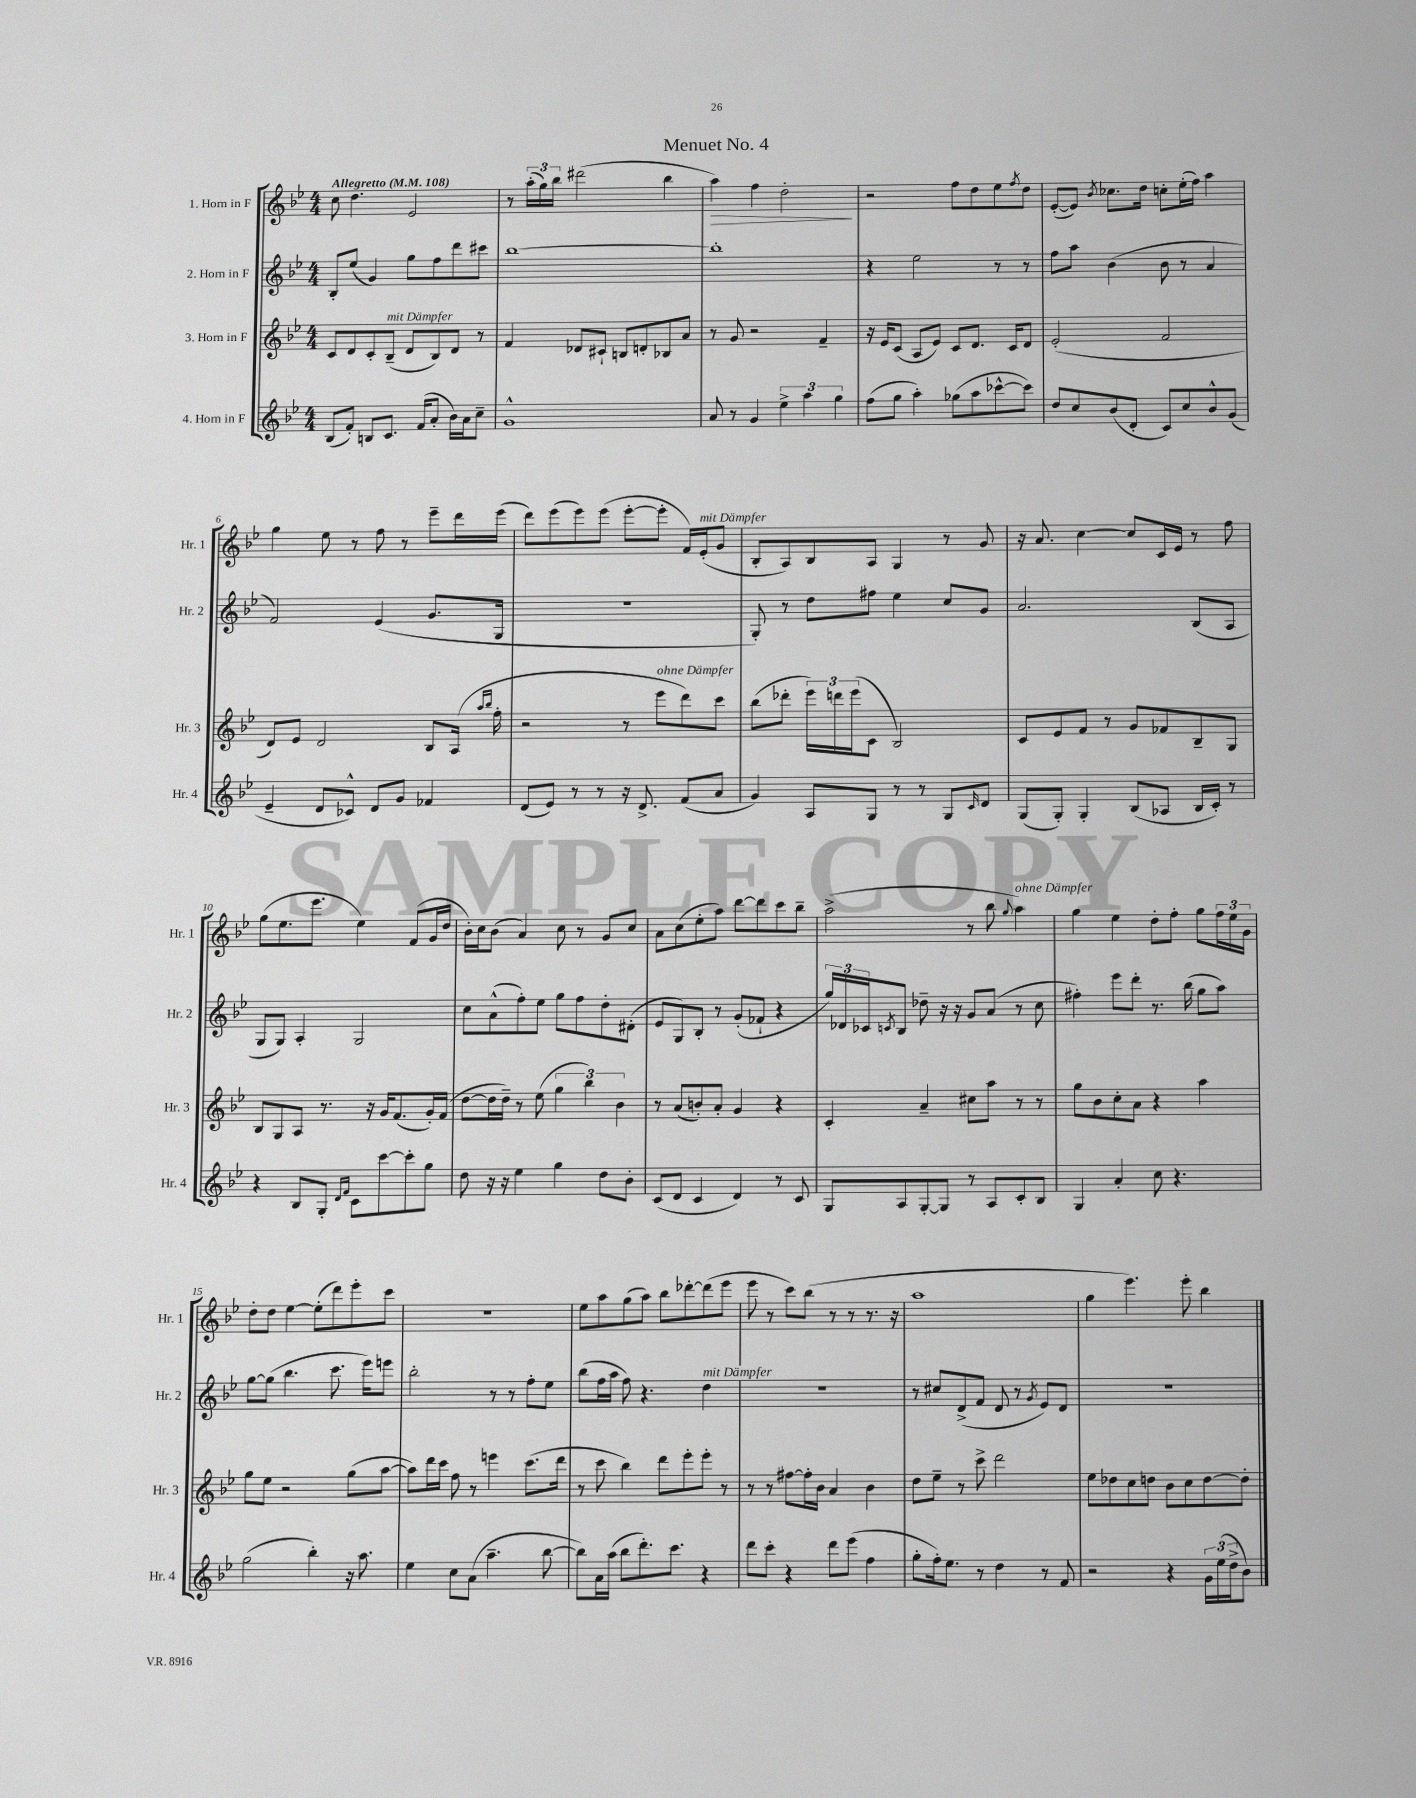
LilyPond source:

\header { title = "Menuet No. 4" }
<<
\new StaffGroup <<
\new Staff = "s0" \with { instrumentName = "1. Horn in F" shortInstrumentName = "Hr. 1" } {
    \clef treble \key bes \major \numericTimeSignature \time 4/4 \tempo "Allegretto" 4 = 108
    c''8 d''4. ees'2 |
    r8 \tuplet 3/2 { a''16-.( g''16) bes''16 } dis'''2( bes''4 |
    a''4\>) f''4 d''2-.\! |
    r2 f''8 d''8 ees''8 \acciaccatura { f''8 } d''8 |
    ees'8~-.( ees'8) \acciaccatura { bes'8 } ces''8. d''16 c''8-. ees''16-.( f''16) a''4 |
    g''4 ees''8 r8 f''8 r8 ees'''8-- d'''16 ees'''16( |
    d'''8) ees'''8( ees'''8) ees'''8( ees'''8~-. ees'''8-. f'16) ees'16-.^\markup { \italic "mit Dämpfer" }( g'8 |
    bes8-. a8) bes8 a8 g4 r8 g'8 |
    r16 a'8. c''4~ c''8 c'16 ees'16 r8 f''8 |
    g''8( ees''8. ees'''8. ees''4) f'8( g'16 d''16 |
    bes'16-.) c''16 bes'8( a'4) c''8 r8 g'8 c''8 |
    a'8 c''8( ees''8-. a''8) d'''8~ d'''8 c'''8 bes''8-- |
    a''2->( r8 bes''8 \appoggiatura { g''8 } a''4^\markup { \italic "ohne Dämpfer" }) |
    g''4 ees''4 d''8-. f''8-. g''8 \tuplet 3/2 { f''16 ees''16 g'16 } |
    d''8-. d''8 ees''4~ ees''8-.( d'''8) ees'''8-. c'''8 |
    R1 |
    ees''8 a''8 g''8( a''8) bes''8 des'''8~-. des'''8( ees'''8 |
    ees'''8 r8 c'''8) bes''8( r8 r8 r8. r16 |
    a''1 |
    g''4 ees'''4.) ees'''8-. bes''4 \bar "|." |
}
\new Staff = "s1" \with { instrumentName = "2. Horn in F" shortInstrumentName = "Hr. 2" } {
    \clef treble \key bes \major \numericTimeSignature \time 4/4
    bes8-. ees''8( g'4) g''8 f''8 d'''8 cis'''8 |
    bes''1~ |
    bes''1-. |
    r4 ees''2 r8 r8 |
    f''8 a''8 bes'4( bes'8 r8 a'4 |
    f'2) ees'4( g'8. g16 |
    r1 |
    g8-.) r8 d''8 fis''8 ees''4 c''8 g'8 |
    a'2. bes8( a8 |
    g8 g8) a4-. g2 |
    c''8 a'8-^( f''8-.) ees''8 g''8 f''8 d''8-. dis'8-.( |
    ees'8 g8) bes8-. r8 g'8-.( fes'8-! r4 |
    \tuplet 3/2 { g''16) des'16 ces'16 } \acciaccatura { c'8 } bes8 des''8-- r16 r16 g'8 a'8( r8 c''8 |
    fis''4-.) ees'''8 d'''8-. r8. bes''16( g''8 a''8) |
    g''8~ g''8( bes''4. c'''8. ees'''16) e'''8 |
    bes''2-. r8 r8 f''8-. ees''8 |
    bes''8( f''16 a''16 f''8) r4. d''4^\markup { \italic "mit Dämpfer" } |
    R1 |
    r8 cis''8 d'8->( f'8 d'8 r8 \acciaccatura { g'8 } ees'8) d'8 |
    R1 \bar "|." |
}
\new Staff = "s2" \with { instrumentName = "3. Horn in F" shortInstrumentName = "Hr. 3" } {
    \clef treble \key bes \major \numericTimeSignature \time 4/4
    c'8 d'8 c'8-. bes8--^\markup { \italic "mit Dämpfer" }( d'8 bes8) d'8 r8 |
    f'4 des'8 cis'8-! b8 d'8-. bes8 a'8 |
    r8 g'8 r2 f'4-- |
    r16 ees'16 c'8( a8 ees'8) c'8 d'8. c'16 d'8 |
    ees'2-.( f'2 |
    d'8) ees'8 d'2 bes8 a16( \grace { a''16 bes''16 } f''16-. |
    r2 r8 ees'''8^\markup { \italic "ohne Dämpfer" } d'''8) c'''8 |
    bes''8( des'''8-. \tuplet 3/2 { ees'''16) d'''16 ees'''16( } c'8 bes2) |
    c'8 ees'8 f'8 r8 g'8 fes'8 bes8-- g8 |
    bes8 g8 a8 r8. r16 g'16 f'8.( g'16-.) f'16( |
    d''8~ d''16 d''16--) r8 ees''8( \tuplet 3/2 { g''4 bes''4) bes'4 } |
    r8 a'8( b'8-.) a'8-. g'4 r4 |
    c'4-. a'4-- cis''8 a''8 r8 r8 |
    g''8 bes'8 c''8-. a'8 r4 a''4 |
    g''8 ees''8 r2 g''8( a''8~ |
    a''8) d'''16 c'''16 f''8 r8 e'''4 c'''8.( d'''16 |
    r8 c'''8 bes''4) d'''8 ees'''8-. ees'''8-. r8 |
    r8 r8 fis''8~ fis''16-. bes'16 a'4 bes'4 |
    d''8 ees''8-- r8 c'''8-> d'''2 |
    ees''8 des''8 c''8 d''8 bes'8 c''8 d''8~ d''8-. \bar "|." |
}
\new Staff = "s3" \with { instrumentName = "4. Horn in F" shortInstrumentName = "Hr. 4" } {
    \clef treble \key bes \major \numericTimeSignature \time 4/4
    bes8( f'8-.) b8 c'8. f'16( a'8-. bes'16) a'16 c''8-- |
    g'1-^ |
    a'8 r8 g'4 \tuplet 3/2 { ees''4-> a''4 g''4 } |
    f''8( g''8 a''4-.) ges''8( a''8 ces'''8~-^ ces'''8) |
    d''8 c''8 bes'8( d'8-. c'8) c''8 bes'8-^ g'8( |
    ees'4-- d'8 ces'8-^) d'8 g'8 fes'4 |
    d'8( ees'8) r8 r8 r16 d'8.-> f'8( a'8 |
    g'4) a8 g8 r8 r8 g8 \grace { c'16 } d'8 |
    g8( g8-.) g4-. bes8( aes8 bes16 c'16-.) r8 |
    r4 bes8 g8-. \grace { d'16 f'16 } c'8 c'''8~ c'''8-. g''8 |
    d''8 r16 r16 ees''4 g''4 d''8 bes'8-. |
    c'8( d'8 c'4 d'4) r8 c'8 |
    g8 a8 g8~-. g8 r8 a8 c'8-. bes8 |
    g4 a'4-. c''8 r4. |
    g''2( bes''4-.) r16 a''8. |
    ees''4 c''8 a'8( a''4.-- bes''8~ |
    bes''8) a'16 a''16( bes''8 d'''8.-.) c'''8. r4 |
    d'''8 c'''8-. r4 d'''8 ees'''8( f''4 |
    g''8-. f''16-.) ees''8. r8 d''4 r8 f'8 |
    r2 r4 \tuplet 3/2 { g'16 ees''16( d''16-> } bes'8) \bar "|." |
}
>>
>>
